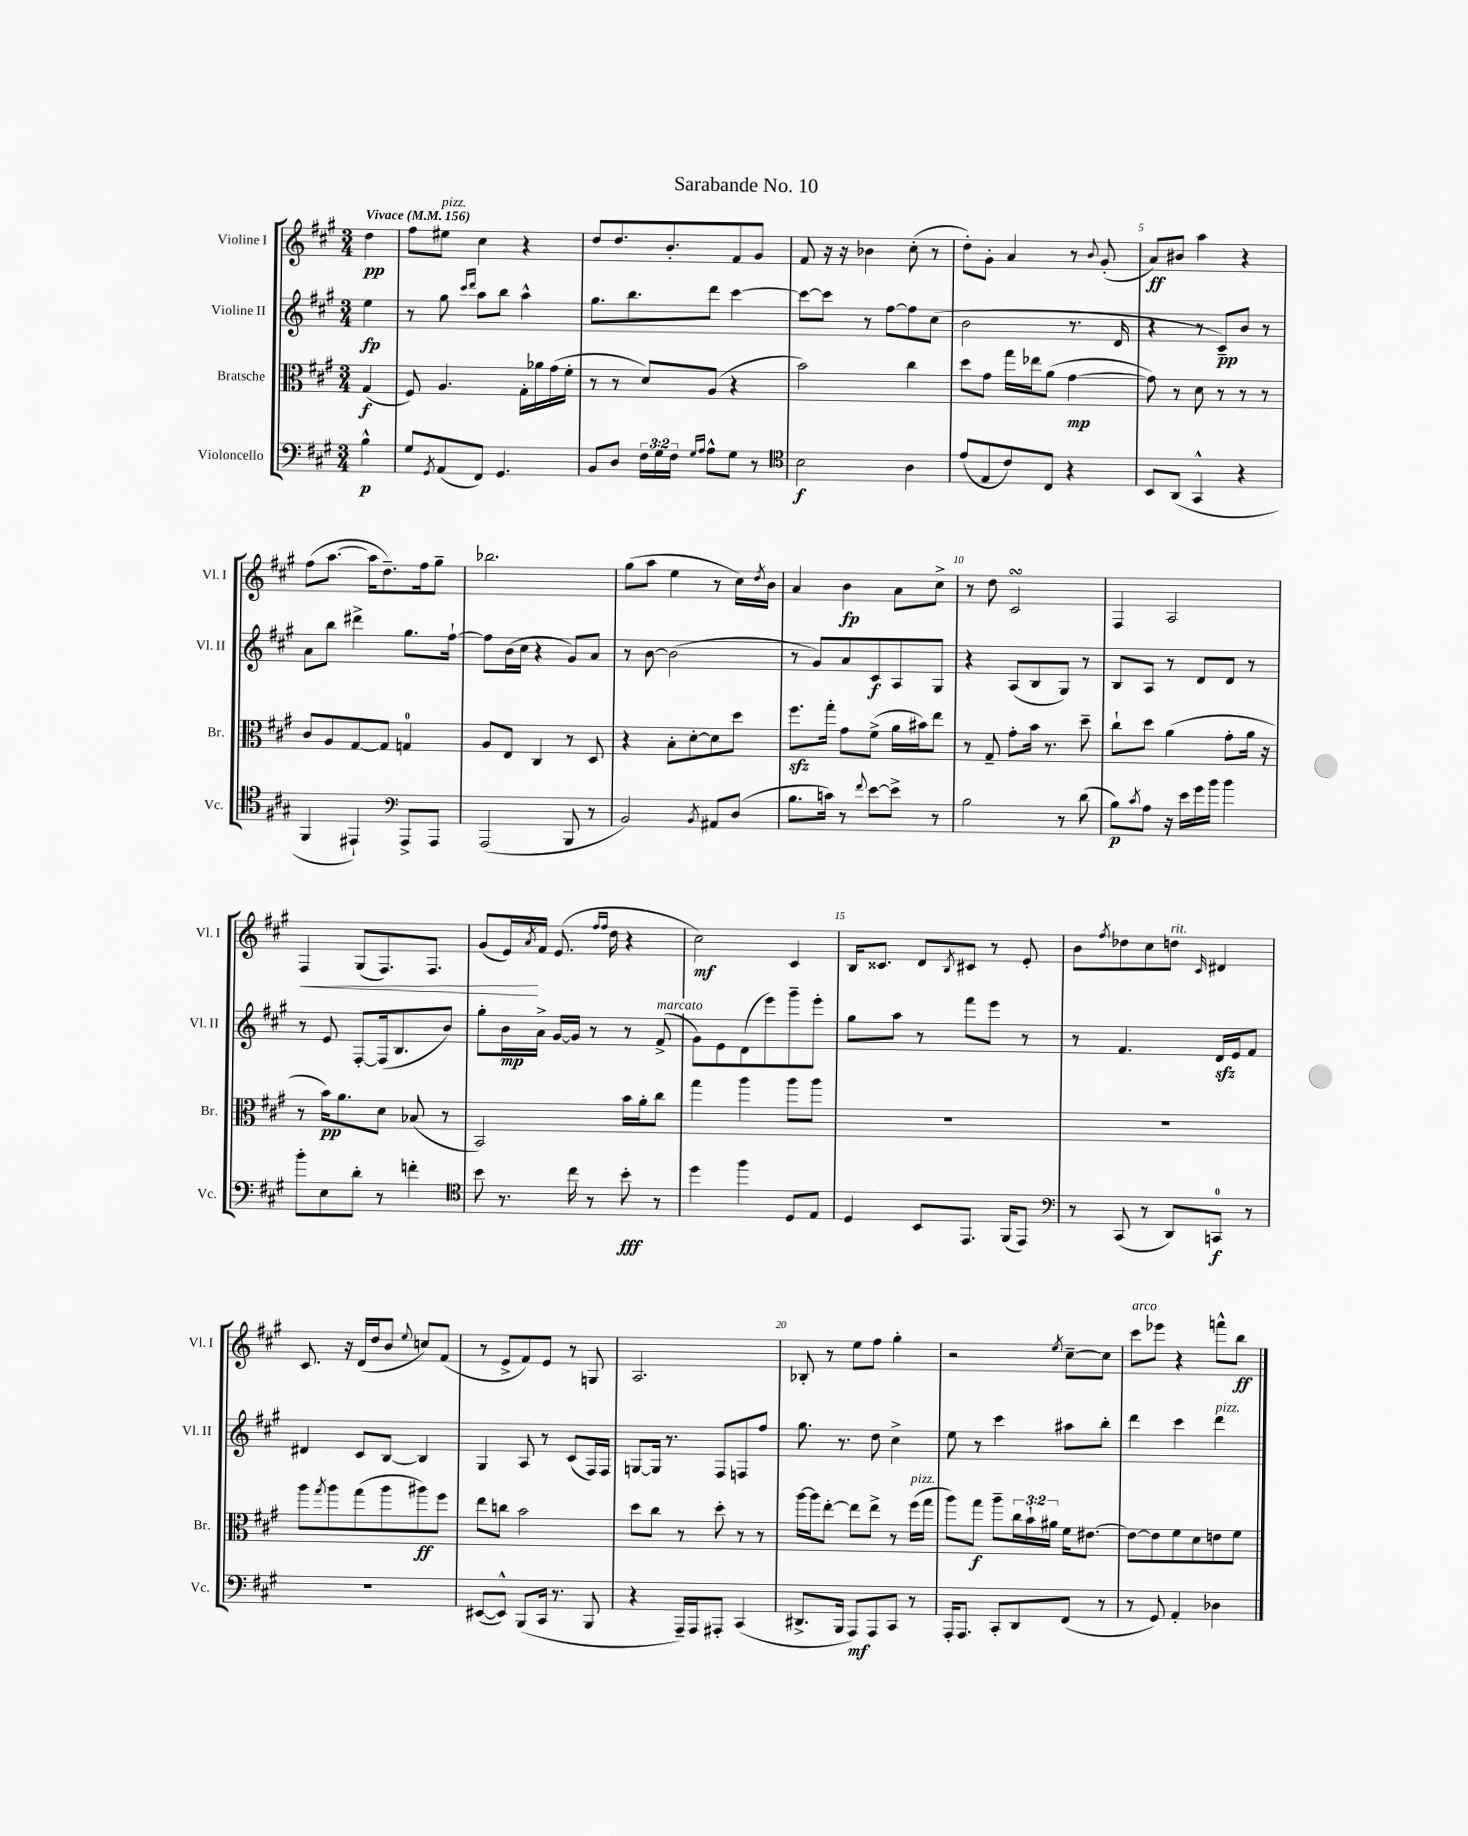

**kern	**dynam	**kern	**dynam	**kern	**dynam	**kern	**dynam
*part4	*part4	*part3	*part3	*part2	*part2	*part1	*part1
*staff4	*staff4	*staff3	*staff3	*staff2	*staff2	*staff1	*staff1
*I"Violoncello	*	*I"Bratsche	*	*I"Violine II	*	*I"Violine I	*
*I'Vc.	*	*I'Br.	*	*I'Vl. II	*	*I'Vl. I	*
*clefF4	*	*clefC3	*	*clefG2	*	*clefG2	*
*k[f#c#g#]	*	*k[f#c#g#]	*	*k[f#c#g#]	*	*k[f#c#g#]	*
*M3/4	*	*M3/4	*	*M3/4	*	*M3/4	*
*MM156	*	*MM156	*	*MM156	*	*MM156	*
=	=	=	=	=	=	=	=
!	!	!	!	!	!	!LO:TX:a:B:t=Vivace	!
4B^^\	p	(4G#/	f	4ee\	fp	4dd\	pp
=1	=1	=1	=1	=1	=1	=1	=1
8G#/L	.	8F#/)	.	8r	.	8ff#\L	.
8qGG#/	.	.	.	.	.	.	.
!	!	!	!	!	!	!LO:TX:a:i:t=pizz.	!
(8AA/	.	4.A/	.	8gg#\	.	8ee#X\J	.
.	.	.	.	16qqccc#/LL	.	.	.
.	.	.	.	16qqddd/JJ	.	.	.
8FF#/J)	.	.	.	8aa\L	.	4cc#\	.
4.GG#/	.	.	.	8bb\J	.	.	.
.	.	16G#'\LL	.	4aa^^\	.	4r	.
.	.	16a-X\	.	.	.	.	.
.	.	(16g#\	.	.	.	.	.
.	.	16f#'\JJ	.	.	.	.	.
=2	=2	=2	=2	=2	=2	=2	=2
8BB/L	.	8r	.	8.gg#\L	.	8dd/L	.
8D/J	.	8r	.	.	.	8.dd/	.
.	.	.	.	8.bb\	.	.	.
24F#\LL	.	8d/L)	.	.	.	.	.
24G#\	.	.	.	.	.	.	.
.	.	.	.	.	.	8.b'/	.
24F#\JJ	.	.	.	.	.	.	.
16qqG#/LL	.	.	.	.	.	.	.
16qqA/JJ	.	.	.	.	.	.	.
8A^^\L	.	(8A/J	.	8ddd\J	.	.	.
8G#\J	.	4r	.	[4ccc#\	.	8f#/	.
8r	.	.	.	.	.	8g#/J	.
=3	=3	=3	=3	=3	=3	=3	=3
*clefC4	*	*	*	*	*	*	*
2B\	f	2b\)	.	8ccc#\L_	.	8f#/	.
.	.	.	.	8ccc#\J]	.	16r	.
.	.	.	.	.	.	16r	.
.	.	.	.	8r	.	4b-X\	.
.	.	.	.	[8ff#\L	.	.	.
4A\	.	4cc#\	.	8ff#\]	.	(8cc#'\	.
.	.	.	.	(8cc#\J	.	8r	.
=4	=4	=4	=4	=4	=4	=4	=4
(8e/L	.	8dd\L	.	2b\	.	8dd'\L)	.
8E/	.	8g#\J	.	.	.	8g#'\J	.
8c#/)	.	16gg#\LL	.	.	.	4a/	.
.	.	16ee-X\J	.	.	.	.	.
8C#/J	.	(8a\J	.	.	.	.	.
4r	.	[4g#\	mp	8.r	.	8r	.
.	.	.	.	.	.	8qqb/	.
.	.	.	.	.	.	(8g#'/	.
.	.	.	.	16d/	.	.	.
=5	=5	=5	=5	=5	=5	=5	=5
8BB/L	.	8g#\])	.	4r	.	8a/L)	ff
(8AA/J	.	8r	.	.	.	8b#X/J	.
4GG#^^/	.	8d\	.	8r	.	4aa\	.
.	.	8r	.	8c#~/L)	pp	.	.
4r	.	8r	.	8b/J	.	4r	.
.	.	8r	.	8r	.	.	.
!!LO:LB:g=z
=6	=6	=6	=6	=6	=6	=6	=6
4FF#/	.	8c#/L	.	8a\L	.	(8ff#\L	.
.	.	8A/	.	8bb\J	.	[8.aa\J	.
4EE#X`/)	.	[8G#/	.	4ddd#X^\	.	.	.
.	.	.	.	.	.	16aa\KL]	.
.	.	8G#/J]	.	.	.	8.dd~\)	.
*clefF4	*	*	*	*	*	*	*
8AAA^/L	.	4Gn/	.	8.gg#\L	.	.	.
.	.	.	.	.	.	16ff#\k	.
8AAA/J	.	.	.	.	.	8gg#~\J	.
.	.	.	.	[16ff#`\Jk	.	.	.
=7	=7	=7	=7	=7	=7	=7	=7
(2AAA/	.	8A/L	.	8ff#\L]	.	2.bb-X\	.
.	.	8E/J	.	(16b\L	.	.	.
.	.	.	.	16cc#\JJ	.	.	.
.	.	4C#/	.	4r	.	.	.
8BBB/	.	8r	.	8g#/L)	.	.	.
8r	.	8D/	.	8a/J	.	.	.
=8	=8	=8	=8	=8	=8	=8	=8
2BB/)	.	4r	.	8r	.	(8gg#\L	.
.	.	.	.	[8b\	.	8aa\J	.
.	.	8B'\L	.	(2b\]	.	4ee\	.
.	.	[8d'\	.	.	.	.	.
8qBB/	.	.	.	.	.	.	.
8AA#X/L	.	8d\]	.	.	.	8r	.
(8D/J	.	8dd\J	.	.	.	16cc#\LL)	.
.	.	.	.	.	.	8qdd/	.
.	.	.	.	.	.	16b\JJ	.
=9	=9	=9	=9	=9	=9	=9	=9
8.B\L	.	8.ff#zz\L	.	8r	.	4a/	.
.	.	.	.	8g#/L)	.	.	.
16cn\Jk)	.	16gg#'\Jk	.	.	.	.	.
8r	.	8g#\L	.	8a/	.	4b\	fp
8qqf#/	.	.	.	.	.	.	.
[8e\L	.	(8f#^\J	.	8c#/	f	.	.
8e^\J]	.	16a\LL	.	8A/	.	8a\L	.
.	.	16b#X\J)	.	.	.	.	.
8r	.	8ee\J	.	8G#/J	.	8cc#^\J	.
=10	=10	=10	=10	=10	=10	=10	=10
2B\	.	8r	.	4r	.	8r	.
.	.	8G#~/	.	.	.	8dd\	.
.	.	8g#'\L	.	(8A/L	.	2c#sSsS/	.
.	.	16b\Jk	.	8B/	.	.	.
.	.	8.r	.	.	.	.	.
8r	.	.	.	8G#/J)	.	.	.
(8d\	.	8dd~\	.	8r	.	.	.
=11	=11	=11	=11	=11	=11	=11	=11
8B\L)	p	8cc#`\L	.	8B/L	.	4F#/	.
8qc#/	.	.	.	.	.	.	.
8A\J	.	8dd\J	.	8A/J	.	.	.
16r	.	(4a\	.	8r	.	2A/	.
16e\LL	.	.	.	.	.	.	.
16g#\	.	.	.	8d/L	.	.	.
16b\JJ	.	.	.	.	.	.	.
4b\	.	8g#'\L	.	8d/J	.	.	.
.	.	16a\Jk	.	8r	.	.	.
.	.	16r	.	.	.	.	.
!!LO:LB:g=z
=12	=12	=12	=12	=12	=12	=12	=12
!	!	!	!	!	!	!	!LO:HP:b
8b'\L	.	8r	.	8r	.	4F#/	<
8E\	.	16b\KL)	pp	8e/	.	.	.
.	.	8.a\	.	.	.	.	.
8d'\J	.	.	.	[8F#'/L	.	(8G#/L	.
8r	.	8d\J	.	(16F#/k]	.	8.F#/)	.
.	.	.	.	8.B/	.	.	.
4fn'\	.	(8B-X/	.	.	.	.	.
.	.	.	.	.	.	8.F#/J	.
.	.	8r	.	8b/J)	.	.	.
=13	=13	=13	=13	=13	=13	=13	=13
*clefC4	*	*	*	*	*	*	*
8b\	.	2BB/)	.	8gg#'\L	.	(8g#/L	.
8.r	.	.	.	16b\L	mp	16e/L)	.
.	.	.	.	.	.	8qa/	.
.	.	.	.	16a^\JJ	.	16f#/JJ	[
.	.	.	.	[16g#/LL	.	(8.e/	.
16cc#\	.	.	.	16g#/JJ]	.	.	.
8r	.	.	.	8r	.	.	.
.	.	.	.	.	.	16qqff#/LL	.
.	.	.	.	.	.	16qqff#/JJ	.
.	.	.	.	.	.	16dd\	.
8b'\	fff	16b\LL	.	8r	.	4r	.
.	.	16a'\J	.	.	.	.	.
!	!	!	!	!LO:TX:a:i:t=marcato	!	!	!
8r	.	8cc#\J	.	(8f#^/	.	.	.
=14	=14	=14	=14	=14	=14	=14	=14
4dd\	.	4gg#\	.	8g#\L)	.	2cc#\)	mf
.	.	.	.	8e\	.	.	.
4ff#\	.	4aa\	.	(8d\	.	.	.
.	.	.	.	8eee\)	.	.	.
8D/L	.	8aa\L	.	8ggg#~\	.	4c#/	.
8E/J	.	8aa\J	.	8eee'\J	.	.	.
=15	=15	=15	=15	=15	=15	=15	=15
4D/	.	2.r	.	8gg#\L	.	16B/KL	.
.	.	.	.	.	.	8.c##X/J	.
.	.	.	.	8aa\J	.	.	.
8BB/L	.	.	.	8r	.	8d/L	.
.	.	.	.	.	.	8qB/	.
8.EE/J	.	.	.	8fff#\L	.	8c#X/J	.
.	.	.	.	8eee\J	.	8r	.
(16FF#/KL	.	.	.	.	.	.	.
8EE/J)	.	.	.	8r	.	8e'/	.
=16	=16	=16	=16	=16	=16	=16	=16
*clefF4	*	*	*	*	*	*	*
8r	.	2.r	.	8r	.	8b\L	.
.	.	.	.	.	.	8qff#/	.
(8CC#/	.	.	.	4.f#/	.	8dd-X\	.
8r	.	.	.	.	.	8cc#\	.
!	!	!	!	!	!	!LO:TX:a:i:t=rit.	!
8DD/L)	.	.	.	.	.	8ddn\J	.
.	.	.	.	.	.	16qqc#/	.
8CCn/J	f	.	.	16dzz/LL	.	4d#X/	.
.	.	.	.	16e/J	.	.	.
8r	.	.	.	8f#/J	.	.	.
!!LO:LB:g=z
=17	=17	=17	=17	=17	=17	=17	=17
2.r	.	8aa\L	.	4d#X/	.	8.c#/	.
.	.	8qgg#/	.	.	.	.	.
.	.	8aa\	.	.	.	.	.
.	.	.	.	.	.	16r	.
.	.	(8gg#\	.	8c#/L	.	(16d/LL	.
.	.	.	.	.	.	16dd/J	.
.	.	8aa\	.	[8B/J	.	8b/J	.
.	.	.	.	.	.	8qqee/	.
.	.	8aa#X\)	ff	4B/]	.	8ccn/L)	.
.	.	8ff#\J	.	.	.	(8f#/J	.
=18	=18	=18	=18	=18	=18	=18	=18
([8EE#X/L	.	8ee\L	.	4G#/	.	8r	.
8EE#^^/J])	.	8ccn\J	.	.	.	8e^/L	.
(8BBB/L	.	2b\	.	8A/	.	8f#/)	.
16CC#/Jk	.	.	.	8r	.	8e/J	.
8.r	.	.	.	.	.	.	.
.	.	.	.	(8c#/L	.	8r	.
8BBB/	.	.	.	16F#/L)	.	8Gn/	.
.	.	.	.	16F#/JJ	.	.	.
=19	=19	=19	=19	=19	=19	=19	=19
4r	.	8dd\L	.	[8Gn/L	.	2.A/	.
.	.	8cc#\J	.	16G/Jk]	.	.	.
.	.	.	.	8.r	.	.	.
16AAA~/LL)	.	8r	.	.	.	.	.
16AAA/J	.	.	.	.	.	.	.
8AAA#X'/J	.	8dd'\	.	8F#/L	.	.	.
(4CC#/	.	8r	.	8Fn/	.	.	.
.	.	8r	.	8ff#/J	.	.	.
=20	=20	=20	=20	=20	=20	=20	=20
8.DD#X^/L	.	[16aa\LL	.	8.gg#\	.	8B-X'/	.
.	.	16aa\J]	.	.	.	.	.
.	.	[8ee'\J	.	.	.	8r	.
16BBB/Jk	.	.	.	8.r	.	.	.
8AAA/L)	mf	8ee\L]	.	.	.	8ee\L	.
8AAA/	.	8ee^\J	.	8dd\	.	8ff#\J	.
8CC#/J	.	8r	.	4cc#^\	.	4gg#'\	.
!	!	!LO:TX:a:i:t=pizz.	!	!	!	!	!
8r	.	(16ff#\LL	.	.	.	.	.
.	.	16gg#\JJ	.	.	.	.	.
=21	=21	=21	=21	=21	=21	=21	=21
16AAA'/KL	.	8aa\L)	.	8ee\	.	2r	.
8.AAA/J	.	.	.	.	.	.	.
.	.	8gg#\J	f	8r	.	.	.
8CC#'/L	.	8aa~\L	.	4ccc#\	.	.	.
8DD/	.	24cc#\L	.	.	.	.	.
.	.	24b`\	.	.	.	.	.
.	.	24a#X\JJ	.	.	.	.	.
.	.	.	.	.	.	8qee/	.
(8FF#/J	.	16f#\KL	.	8aa#X\L	.	[8cc#~\L	.
.	.	[8.e#X\J	.	.	.	.	.
8r	.	.	.	8bb'\J	.	8cc#\J]	.
=22	=22	=22	=22	=22	=22	=22	=22
!	!	!	!	!	!	!LO:TX:a:i:t=arco	!
8r	.	8e#\L_	.	4ddd\	.	8ccc#\L	.
8GG#/)	.	8e#\]	.	.	.	8eee-X\J	.
4AA'/	.	8f#\	.	4ccc#\	.	4r	.
.	.	8d\	.	.	.	.	.
!	!	!	!	!LO:TX:a:i:t=pizz.	!	!	!
4D-X\	.	8en\	.	4ddd\	.	8fffn^^\L	.
.	.	8f#\J	.	.	.	8bb\J	ff
==	==	==	==	==	==	==	==
*-	*-	*-	*-	*-	*-	*-	*-
